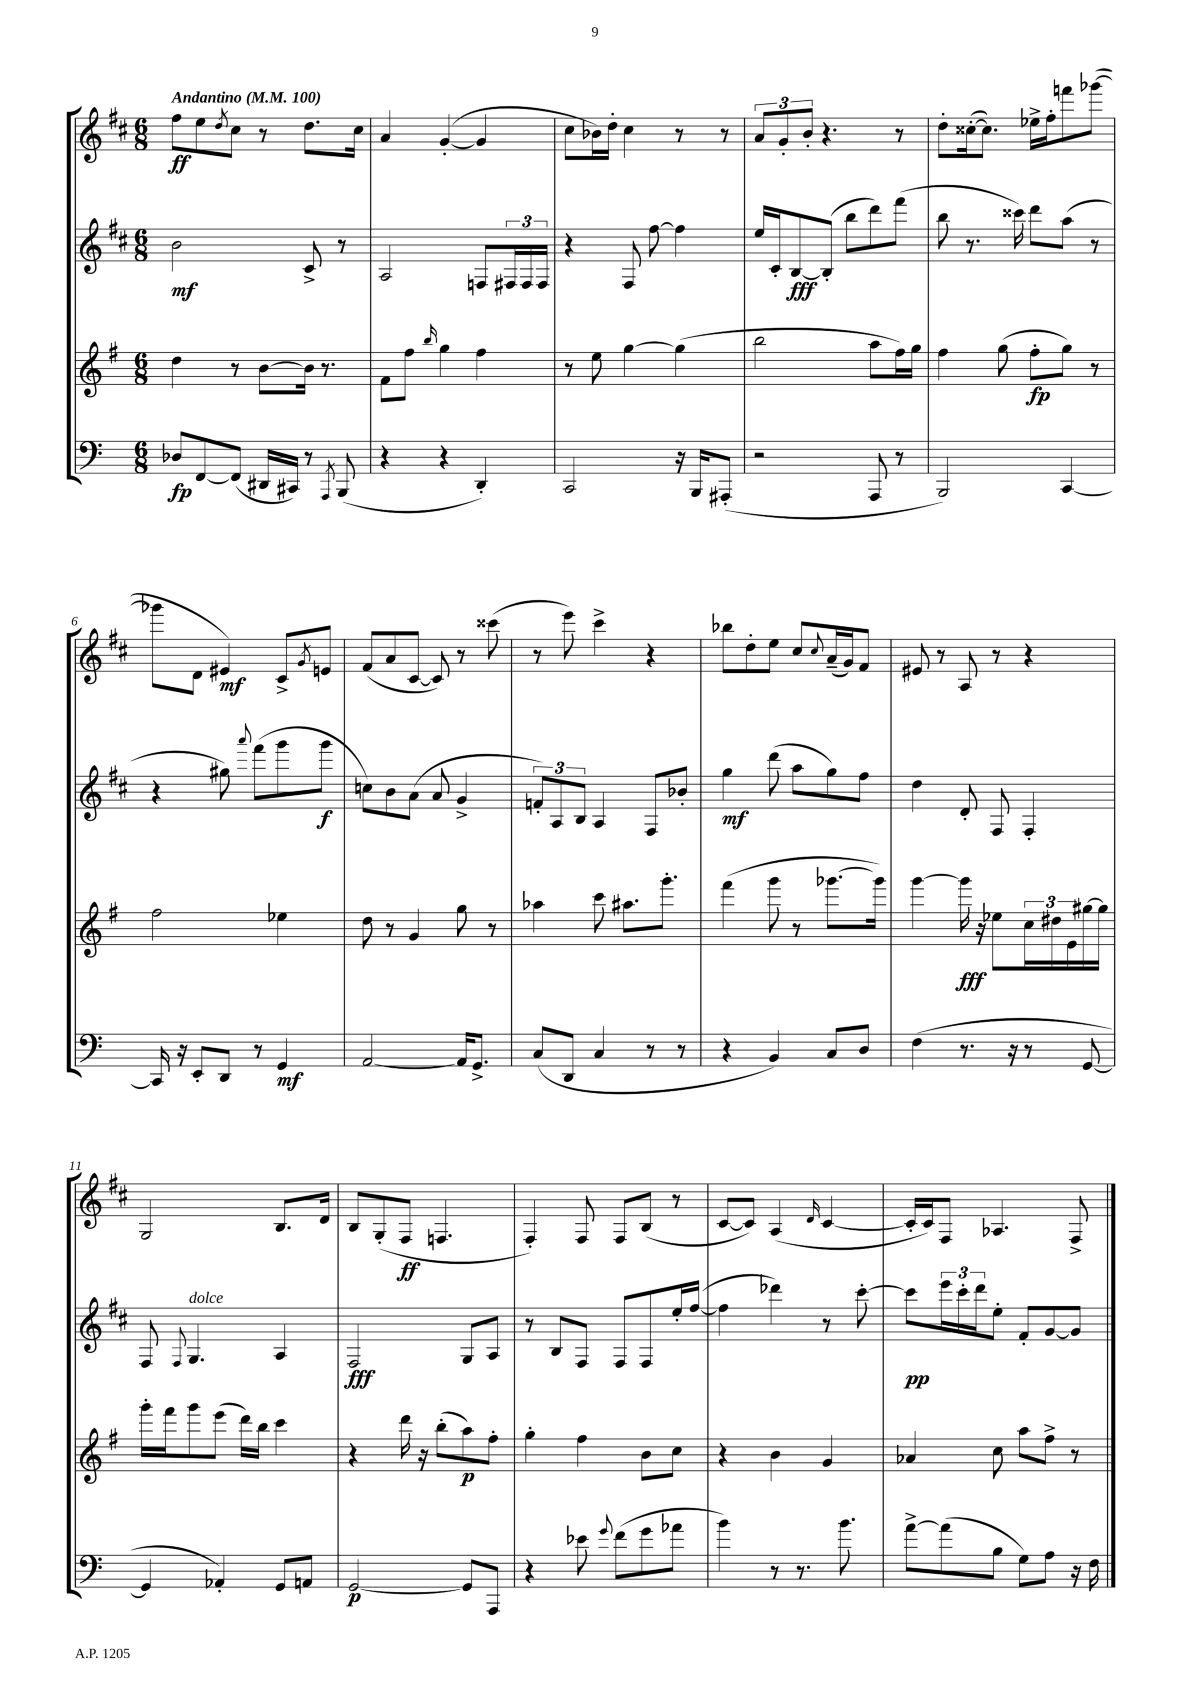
<<
\new StaffGroup <<
\new Staff = "s0" {
    \clef treble \key d \major \numericTimeSignature \time 6/8 \tempo "Andantino" 4 = 100
    fis''8\ff e''8 \acciaccatura { d''8 } cis''8 r8 d''8. cis''16 |
    a'4 g'4~-.( g'4 |
    cis''8 bes'16) d''16-. cis''4 r8 r8 |
    \tuplet 3/2 { a'8 g'8-. b'8-. } r4. r8 |
    d''8-. cisis''16~-.( cisis''8.) ees''16-> fis''16-. f'''8 ges'''8~( |
    ges'''8 d'8 eis'4\mf) cis'8-> \acciaccatura { g'8 } e'8 |
    fis'8( a'8 cis'8~ cis'8) r8 cisis'''8( |
    r8 e'''8) cis'''4-> r4 |
    bes''8 d''8-. e''8 cis''8 \appoggiatura { cis''8 } a'16--( g'16) fis'8 |
    eis'8 r8 a8 r8 r4 |
    g2 b8. d'16 |
    b8 g8-.( fis8\ff f4. |
    fis4-.) fis8 fis8 b8( r8 |
    cis'8~ cis'8) a4( \grace { d'16 } cis'4~ |
    cis'16-. cis'16) fis8 aes4. fis8-> \bar "|." |
}
\new Staff = "s1" {
    \clef treble \key d \major \numericTimeSignature \time 6/8
    b'2\mf cis'8-> r8 |
    a2 f8 \tuplet 3/2 { fis16 fis16 fis16 } |
    r4 fis8 fis''8~ fis''4 |
    e''16 cis'16-. b8~\fff b8-.( b''8 d'''8) fis'''8( |
    b''8 r8. cisis'''16) d'''8 a''8( r8 |
    r4 gis''8) \appoggiatura { a'''8 } fis'''8( g'''8 g'''8\f |
    c''8) b'8 a'8( a'8 g'4-> |
    \tuplet 3/2 { f'8-.) a8 b8 } a4 fis8 bes'8-. |
    g''4\mf d'''8( a''8 g''8) fis''8 |
    d''4 d'8-. fis8 fis4-. |
    fis8 \appoggiatura { fis8 } g4.^\markup { \italic "dolce" } a4 |
    fis2\fff g8 a8 |
    r8 b8 fis8 fis8 fis8 e''16-. fis''16~( |
    fis''4 des'''4) r8 cis'''8~-. |
    cis'''8\pp \tuplet 3/2 { e'''16 cis'''16-. d'''16 } e''8-. fis'8-. g'8~ g'8 \bar "|." |
}
\new Staff = "s2" {
    \clef treble \key g \major \numericTimeSignature \time 6/8
    d''4 r8 b'8~ b'16 r8. |
    fis'8 fis''8 \grace { b''16 } g''4 fis''4 |
    r8 e''8 g''4~ g''4( |
    b''2 a''8 fis''16) g''16 |
    fis''4 g''8( fis''8-.\fp g''8) r8 |
    fis''2 ees''4 |
    d''8 r8 g'4 g''8 r8 |
    aes''4 c'''8 ais''8. g'''8.-. |
    fis'''4( g'''8 r8 ges'''8.~ ges'''16) |
    g'''4~ g'''16\fff r16 ees''8 \tuplet 3/2 { c''16 dis''16 e'16 } gis''16~ gis''16 |
    g'''16-. fis'''16 g'''8 e'''8( d'''16) b''16 c'''4 |
    r4 d'''16 r16 b''8-.( a''8\p) fis''8-. |
    g''4-. fis''4 b'8 c''8 |
    r4 b'4 g'4 |
    aes'4 c''8 a''8 fis''8-> r8 \bar "|." |
}
\new Staff = "s3" {
    \clef bass \key c \major \numericTimeSignature \time 6/8
    des8\fp f,8~ f,8( dis,16 cis,16) r8 \acciaccatura { a,,8 } b,,8( |
    r4 r4 d,4-.) |
    c,2 r16 b,,16 ais,,8-.( |
    r2 a,,8 r8 |
    b,,2) c,4~ |
    c,16 r16 e,8-. d,8 r8 g,4\mf |
    a,2~ a,16 g,8.-> |
    c8( d,8 c4 r8 r8 |
    r4 b,4) c8 d8 |
    f4( r8. r16 r8 g,8~ |
    g,4 aes,4-.) g,8 a,8 |
    g,2~\p g,8 a,,8 |
    r4 ees'8 \appoggiatura { g'8 } f'8( g'8 aes'8 |
    b'4) r8 r8. b'8. |
    a'8~-> a'8( b8 g8) a8 r16 f16 \bar "|." |
}
>>
>>
